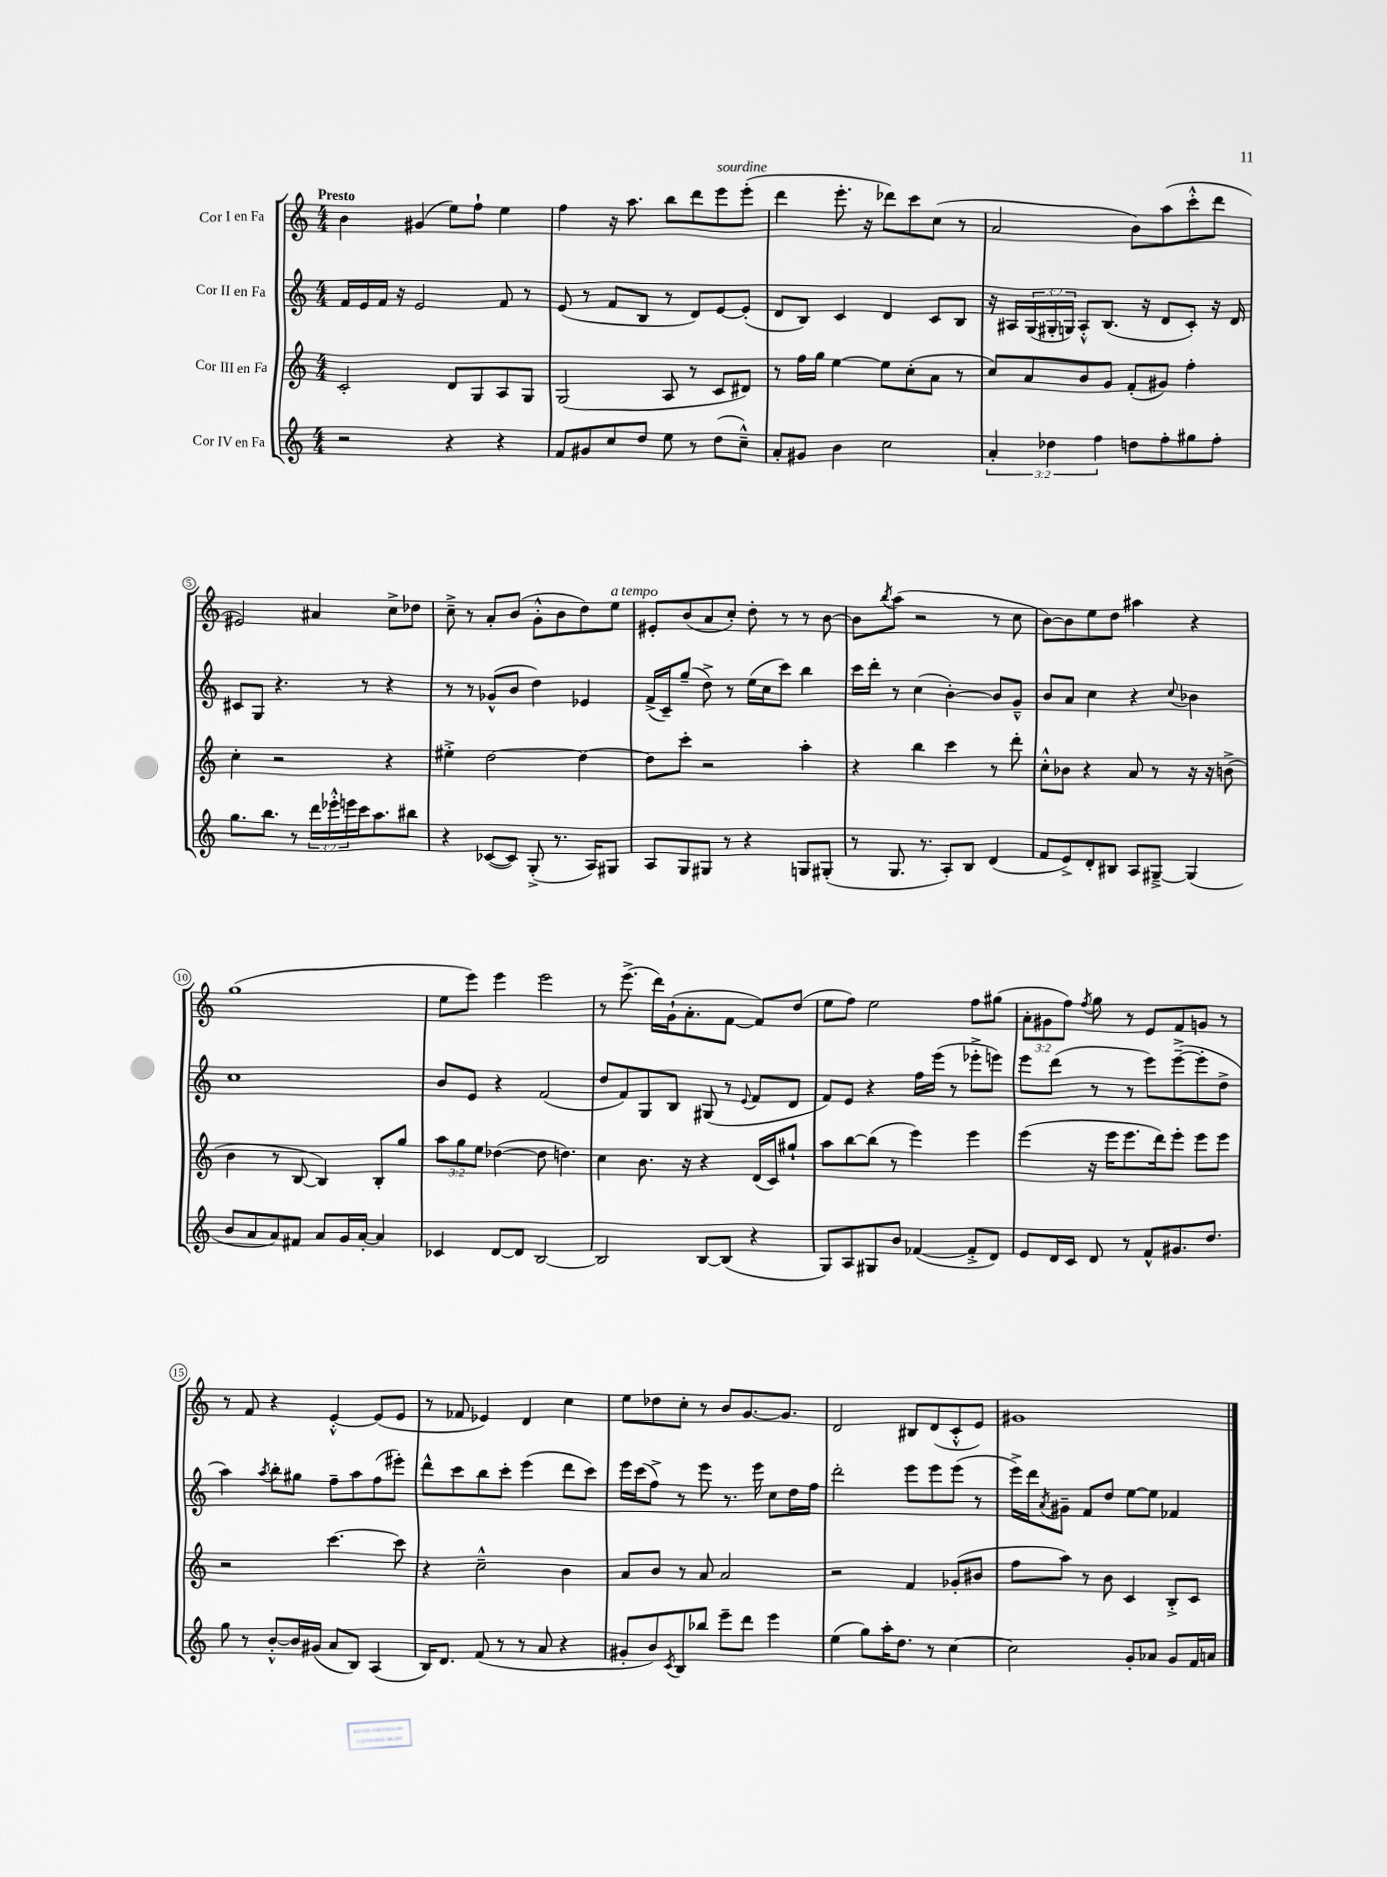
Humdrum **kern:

**kern	**kern	**kern	**kern
*staff4	*staff3	*staff2	*staff1
*clefG2	*clefG2	*clefG2	*clefG2
*k[]	*k[]	*k[]	*k[]
*M4/4	*M4/4	*M4/4	*M4/4
2r	2c'	16f	4b
.	.	16e	.
.	.	16f	.
.	.	16r	.
.	.	2e	(4g#
4r	8d	.	8ee)
.	8G	.	8ff`
4r	8A	8f	4ee
.	8G	8r	.
=	=	=	=
8f	(2G	(8e	4ff
8g#	.	8r	.
8cc	.	8f	16r
.	.	.	8.aa
8dd	.	8B	.
8ee	8A	8r	8bb
8r	8r	8d)	8ddd
(8dd	8c	[8e	8eee
8cc~^^)	8d#)	(8e']	(8eee'
=	=	=	=
8a'	8r	8d	4ddd
8g#	16ff	8B)	.
.	16gg	.	.
4b	[4ee	4c	8.eee'
.	.	.	16r
2cc	8ee]	4d	8ddd-)
.	(8cc'	.	8ccc
.	8a	8c	(8cc
.	8r	8B	8r
=	=	=	=
6a'	8cc)	16r	2a
.	.	16A#	.
.	8a	(24G	.
6dd-	.	24G#'	.
.	.	24G)	.
.	8b	8A#'^^	.
6ff	.	.	.
.	8g	(8.B	.
8dd	(8f'	.	8b)
.	.	16r	.
8ff'	8g#)	8d	(8aa
8gg#	4ff'	8c')	8ccc'^^
8ff'	.	16r	8ddd
.	.	16d	.
=	=	=	=
8.gg	4cc'	8c#	2e#)
.	.	8G	.
8.bb	.	.	.
.	2r	4.r	.
8r	.	.	.
24ddd	.	.	4a#
24eee-'^^	.	.	.
24eee	.	.	.
16ccc	.	8r	.
8.aa	.	.	.
.	4r	4r	8cc^
8bb#	.	.	8dd-
=	=	=	=
4r	4ee#'^	8r	8cc~^
.	.	8r	8r
([8c-	[2dd	(8g-^^	8a'
8c-])	.	8b	(8b
(8G'^	.	4dd)	8g'^^
8.r	.	.	8b
.	4dd_	4e-	8dd)
16A)	.	.	.
8G#	.	.	8ee
=	=	=	=
8A	8dd]	(16f^	8e#'
.	.	16c~)	.
8G	8ccc'	(8gg~	(8b
8G#	2r	8dd^)	8a
8r	.	8r	8cc')
4r	.	(16ee	8dd'
.	.	16cc	.
.	.	8ccc)	8r
8G	4aa'	4bb	8r
(8G#'	.	.	[8b
=	=	=	=
8r	4r	16ccc	8b]
.	.	16ddd'	.
.	.	.	8qbb
8.G	.	8r	(8aa
.	4bb	(4cc	2r
8.r	.	.	.
8A')	4ccc	[4b')	.
8B	.	.	.
(4d	8r	8b]	8r
.	8ddd'	8g~^^	8cc
=	=	=	=
8f	8cc'^^	8b	[8b)
8e^)	8b-	8a	8b]
8d'	4r	4cc	8ee
8B#	.	.	8dd
8A	8a	4r	4aa#
[8G#~^	8r	.	.
.	.	8qqcc	.
(4G#]	16r	4b-	4r
.	16r	.	.
.	(8b^	.	.
=	=	=	=
8b	4b	1cc	(1gg
8a	.	.	.
8a)	8r	.	.
8f#	[8B	.	.
8a	4B])	.	.
16g	.	.	.
[16a'	.	.	.
4a]	8B'	.	.
.	8gg	.	.
=	=	=	=
4c-	12aa	8b	8ee
.	12gg	.	.
.	.	8e	8eee)
.	12ee	.	.
[8d	([4dd-	4r	4eee
8d]	.	.	.
[2B	8dd-]	(2f	2eee
.	4.dd)	.	.
=	=	=	=
2B]	4cc	8dd	8r
.	.	8f)	(8.eee^
.	8.b	8G	.
.	.	.	16ddd)
.	.	8B	(16g`
.	16r	.	8.a'
[8B	4r	(8G#	.
(8B]	.	8r	[8f
.	.	8qqe	.
4r	(16d	8f	8f])
.	16c)	.	.
.	8gg#`	8d	(8dd
=	=	=	=
8G)	8aa	8f)	8ee
8A	[8bb	8e	8ff)
8G#	(8bb]	4r	2ee
8b	8r	.	.
([4f-	4eee)	16ff	.
.	.	(16eee	.
.	.	8r	.
8f-'^]	4eee	8eee-'^	8ff
8d)	.	8eee)	(8gg#
=	=	=	=
8e	(4eee	8eee	12a'
.	.	.	12g#
16d	.	(8ddd	.
.	.	.	12ff)
16c	.	.	.
.	.	.	8qff
8d	16r	8r	8gg
.	16eee	.	.
8r	8.eee	8r	8r
8f^^	.	8eee)	8e
.	16ddd)	.	.
8.g#	8eee'	([8eee~^	8f
.	8eee	8eee']	8g
8.dd	.	.	.
.	8eee	8dd^	8r
=	=	=	=
8gg	2r	4aa)	8r
8r	.	.	8f
.	.	8qaa	.
[8b'^^	.	8bb'	4r
16b]	.	8gg#	.
(16g#	.	.	.
8a	[4.ccc	8ff~	[4e'^^
8B)	.	8aa	.
(4A	.	(8ff	(8e]
.	8ccc]	8eee#')	8e
=	=	=	=
16B)	4r	8ddd^^	8r
8.d	.	.	.
.	.	8ccc	8f-
(8f	2cc~^^	8bb	4e-)
8r	.	8ccc'	.
8r	.	(4eee	4d
8a	.	.	.
4r	4b	8ddd	4cc
.	.	8ccc)	.
=	=	=	=
8g#'	8a	16eee	8ee
.	.	(16ccc	.
8b)	8b	8ff^)	8dd-
8qc	.	.	.
8B	8r	8r	8cc'
8bb-	8a	8eee	8r
8eee~	2a	8.r	8b
8ddd	.	.	[8.g
.	.	16eee	.
4eee	.	8cc	.
.	.	.	8.g]
.	.	16dd	.
.	.	16ff	.
=	=	=	=
(4ee	2r	2ddd'	2d
8gg)	.	.	.
16aa'	.	.	.
8.dd	.	.	.
.	4f	8eee	8B#
8r	.	8eee	(8d
[4cc	(8g-'	(8eee	8c'^^
.	8b#	8r	8e)
=	=	=	=
2cc]	8ff	16eee^)	1g#
.	.	16ddd	.
.	.	8qa	.
.	8aa)	8g#~	.
.	8r	8f	.
.	8b	8dd	.
8g'	4c	[8ee	.
8a-	.	8ee]	.
8g	8B'^	4f-	.
16f	8c	.	.
16a	.	.	.
==	==	==	==
*-	*-	*-	*-
